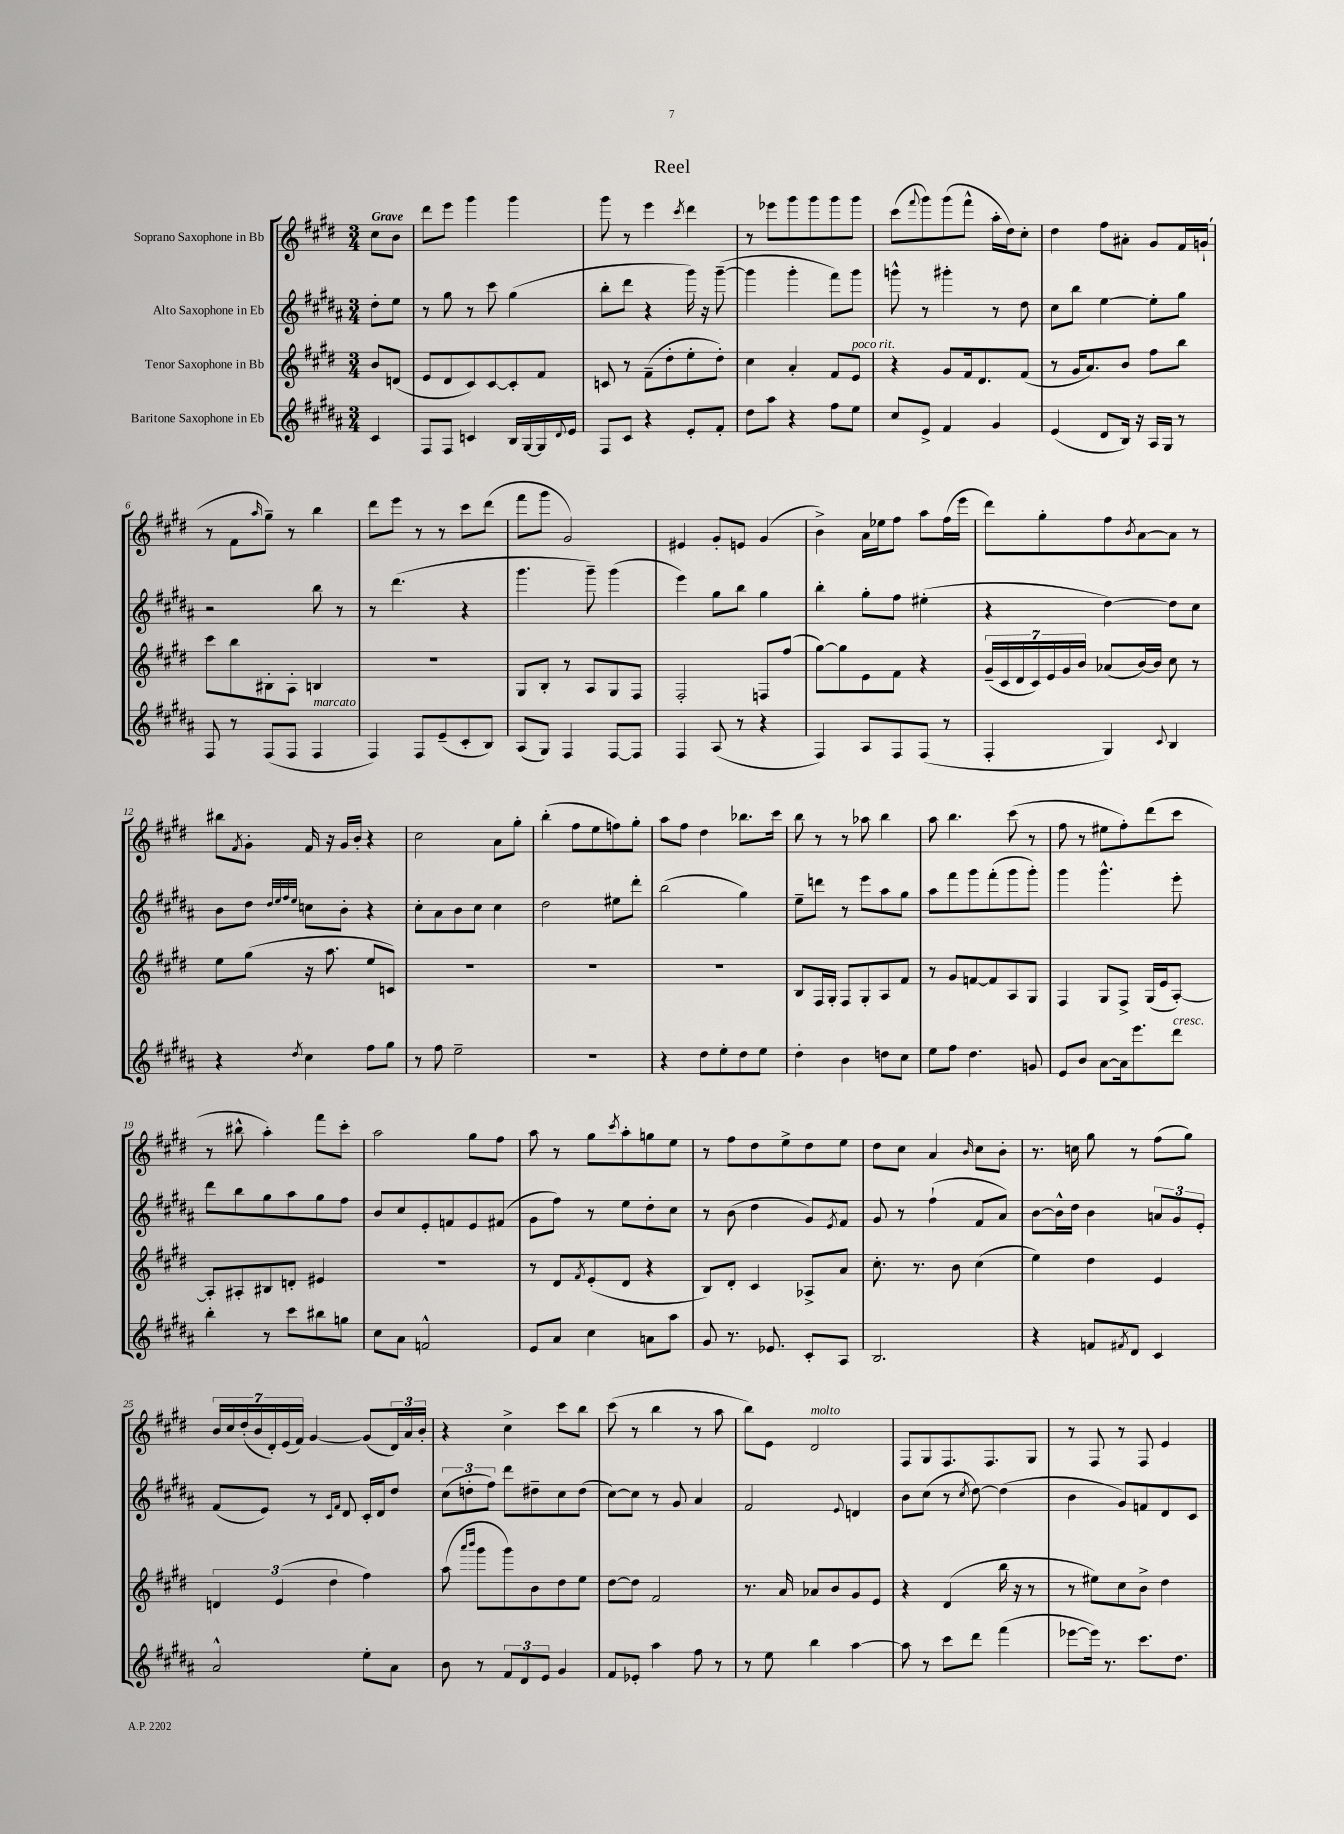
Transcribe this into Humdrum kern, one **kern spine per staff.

**kern	**kern	**kern	**kern
*part4	*part3	*part2	*part1
*staff4	*staff3	*staff2	*staff1
*I"Baritone Saxophone in Eb	*I"Tenor Saxophone in Bb	*I"Alto Saxophone in Eb	*I"Soprano Saxophone in Bb
*clefG2	*clefG2	*clefG2	*clefG2
*k[f#c#g#d#a#]	*k[f#c#g#d#]	*k[f#c#g#d#a#]	*k[f#c#g#d#]
*M3/4	*M3/4	*M3/4	*M3/4
=	=	=	=
!	!	!	!LO:TX:a:B:t=Grave
4c#/	8b/L	8dd#'\L	8cc#\L
.	(8dn/J	8ee\J	8b\J
=1	=1	=1	=1
8F#/L	8e/L	8r	8ddd#\L
8F#/J	8d#/	8gg#\	8eee\J
4cn/	8c#/)	8r	4ggg#\
.	[8c#/	8ccc#\	.
16B/LL	8c#'/]	(4gg#\	4ggg#\
[16G#/	.	.	.
16G#/]	8f#/J	.	.
8qqd#/	.	.	.
16e/JJ	.	.	.
=2	=2	=2	=2
8F#/L	8cn/	8bb'\L	8ggg#\
8c#/J	8r	8ddd#\J	8r
4r	(8f#~\L	4r	4eee\
.	8dd#'\	.	.
.	.	.	8qccc#/
8e'/L	8ee'\	16ggg#\)	4ddd#\
.	.	16r	.
8f#'/J	8dd#'\J)	([8ggg#~\	.
=3	=3	=3	=3
8dd#\L	4cc#\	4ggg#\]	8r
8aa#\J	.	.	8eee-X\L
4r	4a'/	4ggg#'\	8ggg#\
.	.	.	8ggg#\
8ff#\L	8f#/L	8fff#\L)	8ggg#\
!	!LO:TX:a:i:t=poco rit.	!	!
8ee\J	8e/J	8ggg#\J	8ggg#\J
=4	=4	=4	=4
8cc#/L	4r	8gggn^^\	(8ccc#\L
.	.	.	8qqfff#/
8e^/J	.	8r	8ggg#\)
4f#/	8g#/L	4ggg#X'\	(8ggg#\
.	16f#/k	.	8fff#^^\J
.	8.d#/	.	.
4g#/	.	8r	16aa'\LL
.	.	.	16dd#\J)
.	(8f#/J	8dd#\	8cc#'\J
=5	=5	=5	=5
(4e/	8r	8cc#\L	4dd#\
.	16g#/KL	8bb\J	.
.	8.a/)	.	.
8d#/L	.	[4ee\	8ff#\L
16B/Jk)	8b/J	.	8a#X'\J
16r	.	.	.
16A#/LL	8ff#\L	8ee'\L]	8g#/L
16G#/JJ	.	.	.
8r	8bb\J	8gg#\J	16f#/L
.	.	.	(16gn`/JJ
!!LO:LB:g=z
=6	=6	=6	=6
8F#/	8ccc#\L	2r	8r
8r	8bb\	.	8f#\L
.	.	.	16qqaa/
(8F#/L	8B#X'\	.	8gg#~\J)
8F#/J	8A'\J	.	8r
!LO:TX:a:i:t=marcato	!	!	!
4F#/	4Bn/	8bb\	4bb\
.	.	8r	.
=7	=7	=7	=7
4F#/)	2.r	8r	8ddd#\L
.	.	(4.ddd#\	8eee\J
8F#/L	.	.	8r
(8e~/	.	.	8r
8c#'/	.	4r	8ccc#\L
8B/J)	.	.	(8ddd#\J
=8	=8	=8	=8
(8A#/L	8G#/L	4.ggg#\	8fff#\L
8G#/J)	8B'/J	.	8ggg#\J
4F#/	8r	.	2g#/)
.	8A/L	8ggg#~\)	.
[8F#/L	8G#/	(4ggg#\	.
8F#/J]	8F#/J	.	.
=9	=9	=9	=9
4F#/	2F#'/	4eee\)	4e#X/
(8A#/	.	8gg#\L	8g#'/L
8r	.	8bb\J	8en/J
4r	8Fn/L	4gg#\	(4g#/
.	(8ff#/J	.	.
=10	=10	=10	=10
4F#/)	[8gg#\L)	4bb'\	4b^\)
.	8gg#\]	.	.
8A#/L	8e\	8gg#'\L	16a\LL
.	.	.	16ee-X\J
8F#/	8f#\J	8ff#\J	8ff#\J
(8F#/J	4r	(4ee#X'\	8aa\L
8r	.	.	(16ff#\L
.	.	.	16eee\JJ
=11	=11	=11	=11
4F#'/	(28g#~/LL	4r	8ddd#\L)
.	28c#/	.	.
.	28d#/	.	.
.	28c#/)	.	.
.	.	.	8gg#'\
.	28e/	.	.
.	28g#/	.	.
.	28b/JJ	.	.
4G#/)	(8a-X/L	[4dd#\)	8ff#\
.	.	.	8qb/
.	[16b/L)	.	[8a\
.	16b/JJ]	.	.
8qqc#/	.	.	.
4B/	8cc#\	8dd#\L]	8a\J]
.	8r	8cc#\J	8r
!!LO:LB:g=z
=12	=12	=12	=12
4r	8ee\L	8b\L	8bb#X\L
.	.	.	8qf#/
.	(8gg#\J	8dd#\J	8g#'\J
.	.	32qqdd#/LLL	.
.	.	32qqee/	.
.	.	32qqff#/	.
8qdd#/	.	32qqee/JJJ	.
4cc#\	16r	8ccn\L	16f#/
.	8.aa\	.	16r
.	.	8b'\J	16g#/LL
.	.	.	16b'/JJ
8ff#\L	8ee/L	4r	4r
8gg#\J	8cn/J)	.	.
=13	=13	=13	=13
8r	2.r	8cc#'\L	2cc#\
8ff#\	.	8a#\	.
2ee~\	.	8b\	.
.	.	8cc#\J	.
.	.	4cc#\	8a\L
.	.	.	8gg#'\J
=14	=14	=14	=14
2.r	2.r	2dd#\	(4bb'\
.	.	.	8ff#\L
.	.	.	8ee\
.	.	8ee#X\L	8ffn\)
.	.	8ddd#'\J	8gg#'\J
=15	=15	=15	=15
4r	2.r	(2bb\	8aa\L
.	.	.	8ff#\J
8dd#\L	.	.	4dd#\
8ee'\	.	.	.
8dd#\	.	4gg#\)	8.bb-X\L
8ee\J	.	.	.
.	.	.	16ccc#\Jk
=16	=16	=16	=16
4dd#'\	8B/L	8ee~\L	8bb\
.	16F#/L	8dddn\J	8r
.	16G#'/JJ	.	.
4b\	8F#/L	8r	8r
.	8G#'/	8eee\L	8aa-X\
8ddn\L	8A/	8aa#\	4bb\
8cc#\J	8f#/J	8gg#\J	.
=17	=17	=17	=17
8ee\L	8r	8aa#\L	8aa\
8ff#\J	8g#/L	8fff#\	4.bb\
4.dd#\	[8fn/	8ggg#\	.
.	8f/]	(8fff#'\	.
.	8A/	8ggg#\	(8ccc#\
8gn/	8G#/J	8ggg#'\J)	8r
=18	=18	=18	=18
8e/L	4F#/	4ggg#\	8ff#\
8b/J	.	.	8r
[8a#\L	8G#/L	4.ggg#^^\	8ee#X\L
16a#\k]	8F#^/J	.	8ff#'\)
8.eee\	.	.	.
.	(16G#/LL	.	(8ddd#\
.	16e/J	.	.
!LO:TX:a:i:t=cresc.	!	!	!
8ddd#\J	[8A'/J)	8eee'\	8ccc#\J
!!LO:LB:g=z
=19	=19	=19	=19
4bb'\	8A'/L]	8ddd#\L	8r
.	8A#X'/	8bb\	8bb#X^^\
8r	8B#X/	8gg#\	4aa'\)
8ccc#\L	8dn'/J	8aa#\	.
8bb#X\	4e#X/	8gg#\	8fff#\L
8ggn\J	.	8ff#\J	8ccc#'\J
=20	=20	=20	=20
8cc#\L	2.r	8b/L	2aa\
8a#\J	.	8cc#/	.
2fn^^/	.	8e'/	.
.	.	8fn/	.
.	.	8e/	8gg#\L
.	.	(8f#X/J	8ff#\J
=21	=21	=21	=21
8e/L	8r	8g#\L	8aa\
8a#/J	8d#/L	8ff#\J)	8r
.	8qf#/	.	.
4cc#\	(8e'/	8r	8gg#\L
.	.	.	8qccc#/
.	8d#/J	8ee\L	8aa'\
8an\L	4r	8dd#'\	8ggn\
8aa#\J	.	8cc#\J	8ee\J
=22	=22	=22	=22
8g#/	8B/L)	8r	8r
8.r	8d#'/J	(8b\	8ff#\L
.	4c#/	4dd#\	8dd#\
8.e-X/	.	.	.
.	.	.	8ee^\
8c#'/L	8A-X^/L	8g#/L)	8dd#\
.	.	8qe/	.
8A#/J	8a/J	8f#/J	8ee\J
=23	=23	=23	=23
2.B/	8.cc#'\	8g#/	8dd#\L
.	.	8r	8cc#\J
.	8.r	.	.
.	.	(4ff#`\	4a/
.	8b\	.	.
.	.	.	16qqb/
.	(4cc#\	8f#/L	8cc#\L
.	.	8a#/J)	8b'\J
=24	=24	=24	=24
4r	4ee\)	[8b\L	8.r
.	.	16b^^\L]	.
.	.	16dd#\JJ	16ccn\
8fn/L	4dd#\	4b\	8gg#\
8qf#X/	.	.	.
8d#/J	.	.	8r
4c#/	4e/	12an/L	(8ff#\L
.	.	12g#/	.
.	.	.	8gg#\J)
.	.	12e'/J	.
!!LO:LB:g=z
=25	=25	=25	=25
2a#^^/	6dn/	(8f#/L	28b/LL
.	.	.	28cc#/
.	.	.	(28dd#'/
.	.	.	28b/
.	.	8e/J)	.
.	.	.	28d#'/)
.	(6e/	.	.
.	.	.	(28e/
.	.	.	28f#/JJ)
.	.	8r	[4g#/
.	6dd#\	.	.
.	.	16qqc#/LL	.
.	.	16qqf#/JJ	.
.	.	8d#/	.
8ee'\L	4ff#\)	16c#'/LL	(8g#/L]
.	.	16d#/J	.
8a#\J	.	8dd#/J	24d#/L)
.	.	.	24a/
.	.	.	24b'/JJ
=26	=26	=26	=26
8b\	(8aa\	(12cc#\L	4r
.	.	12ddn'\	.
.	16qqaaa/LL	.	.
.	16qqbbb/JJ	.	.
8r	8ggg#\L	.	.
.	.	12ff#\J)	.
12f#/L	8ggg#\)	8ddd#\L	4cc#^\
12d#/	.	.	.
.	8b\	8dd#X~\	.
12e/J	.	.	.
4g#/	8dd#\	8cc#\	8ccc#\L
.	8ee\J	(8dd#\J	8bb\J
=27	=27	=27	=27
8f#/L	[8dd#\L	[8cc#\L)	(8ccc#\
8e-X'/J	8dd#\J]	8cc#\J]	8r
4aa#\	2f#/	8r	4bb\
.	.	8g#/	.
8ff#\	.	4a#/	8r
8r	.	.	8aa\
=28	=28	=28	=28
8r	8.r	2f#/	8bb\L)
8ee\	.	.	8e\J
.	16a/	.	.
!	!	!	!LO:TX:a:i:t=molto
4bb\	8a-X/L	.	2d#/
.	8b/	.	.
.	.	8qqe/	.
[4aa#\	8g#/	4dn/	.
.	8e/J	.	.
=29	=29	=29	=29
8aa#\]	4r	8b\L	8F#/L
8r	.	(8cc#\J	8G#/
8ccc#\L	(4d#/	8r	8.F#/
.	.	8qcc#/	.
8ddd#\J	.	[8dd#\)	.
.	.	.	8.F#/
(4fff#\	16bb\	(4dd#\]	.
.	16r	.	.
.	8r	.	8G#/J
=30	=30	=30	=30
[8eee-X\L	8r	4b\	8r
16eee-\Jk])	8ee#X\L)	.	8F#/
8.r	.	.	.
.	8cc#\	8g#/L)	8r
8.ccc#\L	8b^\J	8fn/	8F#/
.	4dd#\	8d#/	4e/
8.dd#\J	.	.	.
.	.	8c#/J	.
==	==	==	==
*-	*-	*-	*-
